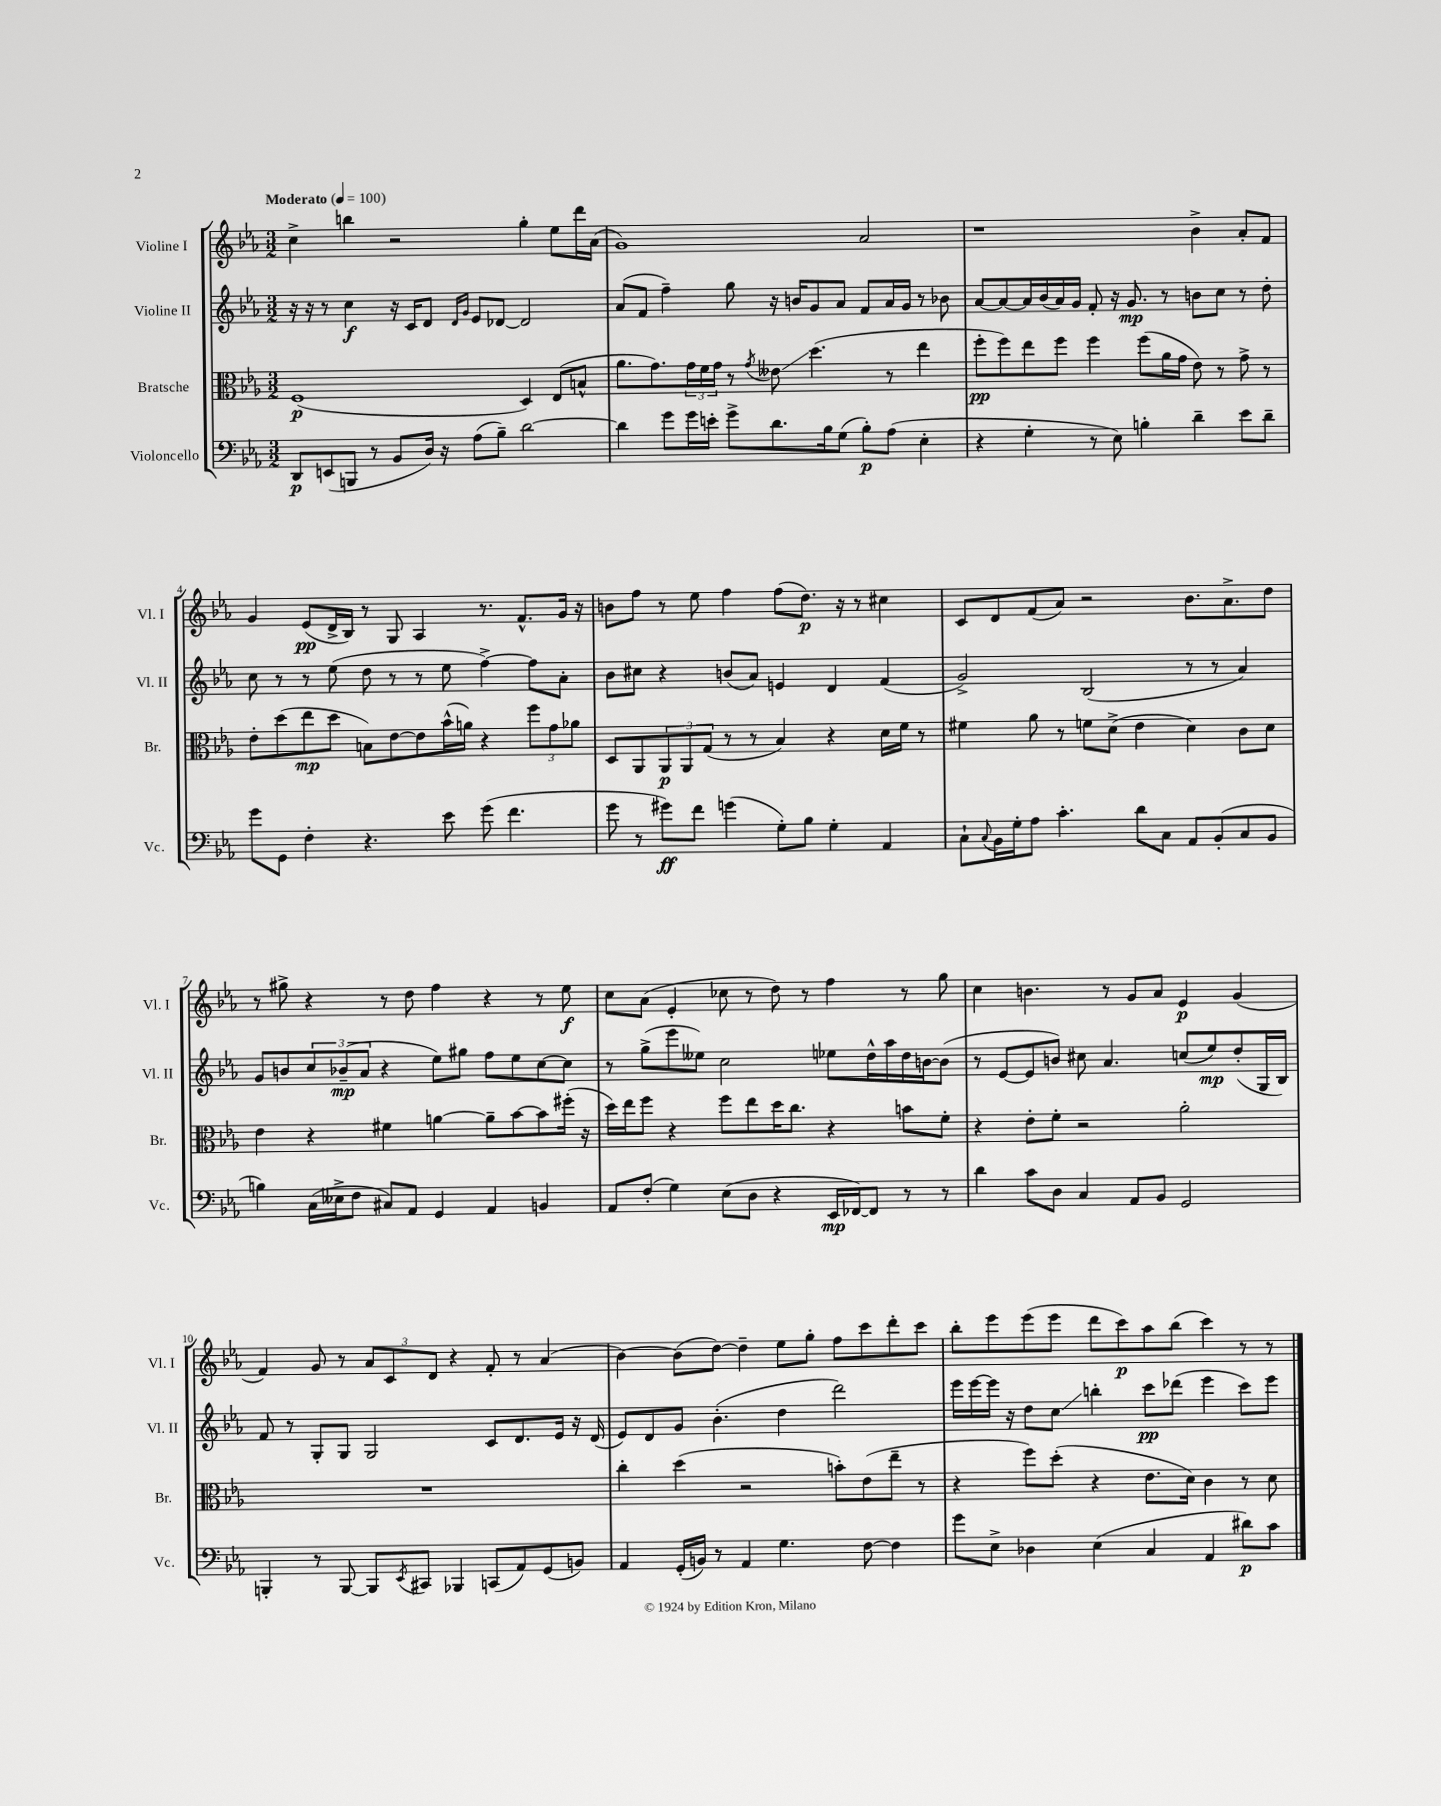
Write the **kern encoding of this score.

**kern	**kern	**kern	**kern
*staff4	*staff3	*staff2	*staff1
*clefF4	*clefC3	*clefG2	*clefG2
*k[b-e-a-]	*k[b-e-a-]	*k[b-e-a-]	*k[b-e-a-]
*M3/2	*M3/2	*M3/2	*M3/2
*MM100	*MM100	*MM100	*MM100
8DD/L	(1F	16r	4cc^\
.	.	16r	.
(8EE/	.	8r	.
8BBB/J	.	4cc\	4bb\
8r	.	.	.
8BB-/L	.	16r	2r
.	.	16c/LK	.
16D/Jk)	.	8d/J	.
16r	.	.	.
.	.	16qqd/LL	.
.	.	16qqg/JJ	.
(8A-\L	.	8e-/L	.
8B-~\J)	.	[8d-/J	.
[2d\	4D/)	2d-/]	4gg'\
.	(8E-/L	.	8ee-\L
.	8B^^/J	.	16ddd\L
.	.	.	(16a-\JJ
=	=	=	=
4d\]	8.a-\L	(8a-/L	1g)
.	.	8f/J	.
.	8.g\)	.	.
8g\L	.	4ff~\)	.
16g\L	24g\L	.	.
.	24f\	.	.
16e'\JJ	.	.	.
.	24g\JJ	.	.
8g^\L	8r	8gg\	.
.	8qg/	.	.
8.d\	8e--\	16r	.
.	.	16b/LK	.
.	(4.dd\	8g/	.
16B-\k	.	.	.
(8G\J	.	8a-/J	.
8B-'\L)	.	8f/L	2a-/
(8A-\J	8r	16a-/L	.
.	.	16g/JJ	.
4E-'\	4ee-\	8r	.
.	.	8b-\	.
=	=	=	=
4r	8ff'\L	[8a-/L	1r
.	8ff\)	8a-/_	.
4G'\	8ee-\	16a-/]L	.
.	.	(16b-/	.
.	8ff\J	16a-/)	.
.	.	16g/JJ	.
8r	4ff\	8f'/	.
8E-\)	.	16r	.
.	.	8.g/	.
4B'\	(8ff\L	.	.
.	16a-\L	8r	.
.	16g\JJ	.	.
4d~\	8e-\)	8b\L	4b-^\
.	8r	8cc\J	.
8e-\L	8g^\	8r	8a-'/L
8d~\J	8r	8dd'\	8f/J
=	=	=	=
8g\L	8e-'\L	8cc\	4g/
8GG\J	(8dd\	8r	.
4F'\	8ee-\	8r	(8e-/L
.	8dd\J	(8ee-\	16d^/L
.	.	.	16B-/JJ)
4.r	8B\L)	8dd\	8r
.	[8e-\	8r	8G/
.	8e-\]	8r	4A-/
8e-\	(16b-^^\L	8ee-\	.
.	16a\JJ)	.	.
(8g\	4r	[4ff^\)	8.r
4.f\	.	.	.
.	.	.	8.f^^/L
.	12ff\L	8ff\]L	.
.	12g\	.	.
.	.	8a-'\J	16g/Jk
.	12a-\J	.	.
.	.	.	16r
=	=	=	=
8g\	8D/L	8b-\L	8b\L
8r	8AA-/	8cc#\J	8ff\J
8g#\L)	12AA-/	4r	8r
.	12AA-/	.	.
8f\J	.	.	8ee-\
.	(12G/J	.	.
(4g\	8r	(8b/L	4ff\
.	8r	8a-/J)	.
8G'\L)	4B-/)	4e/	(8ff\L
8B-\J	.	.	8.dd\J)
4G'\	4r	4d/	.
.	.	.	16r
.	.	.	8r
4AA-/	16d\LL	(4f/	4cc#\
.	16f\JJ	.	.
.	8r	.	.
=	=	=	=
8C`\L	4f#\	2g^/)	8c/L
8qqC/	.	.	.
16BB-\L	.	.	8d/
16G'\J	.	.	.
8A-\J	8a-\	.	(8f/
4.c'\	8r	.	8a-/J)
.	8f\L	(2B-/	2r
.	(8d^\J	.	.
8d\L	4e-\	.	.
8C\J	.	.	.
8AA-/L	4d\)	8r	8.b-\L
(8BB-'/	.	8r	.
.	.	.	8.a-^\
8C/	8c\L	4a-/)	.
8BB-/J	8d\J	.	8dd\J
=	=	=	=
4B\)	4e-\	8g/L	8r
.	.	8b/	8gg#^\
(16C\LL	4r	12cc/	4r
16E--^\J	.	.	.
.	.	(12b-~/	.
8F\J	.	.	.
.	.	12a-/J	.
8C#/L)	4f#\	4r	8r
8AA-/J	.	.	8dd\
4GG/	[4a\	8ee-\L)	4ff\
.	.	8gg#\J	.
4AA-/	8a~\]L	8ff\L	4r
.	[8b-\	8ee-\	.
4BB/	8b-\]	[8cc\	8r
.	(16ff#'\Jk	8cc\]J	8ee-\
.	16r	.	.
=	=	=	=
8AA-/L	16dd\LL)	8r	8cc\L
.	16ee-\J	.	.
(8F'/J	8ff\J	(8gg^\L	(8a-\J
4G\)	4r	8eee-\	4e-'/
.	.	8ee--\J)	.
(8E-\L	8ff\L	2cc\	8cc-\
8D\J	8ee-\	.	8r
4r	16dd\K	.	8dd\)
.	8.cc\J	.	.
.	.	.	8r
16EE-/LL	4r	8ee-\L	4ff\
[16FF-/J)	.	.	.
8FF-/]J	.	16dd^^\L	.
.	.	16aa-\	.
8r	8b\L	16dd\	8r
.	.	[16b\J	.
8r	8f'\J	(8b\]J	8gg\
=	=	=	=
4d\	4r	8r	4cc\
.	.	[8e-/L	.
8c\L	8e-'\L	8e-/]	4.b\
8D\J	8f'\J	8b/J)	.
4C/	2r	8cc#\	.
.	.	4.a-/	8r
8AA-/L	.	.	8g/L
8BB-/J	.	.	8a-/J
2GG/	2a-'\	(8cc/L	4e-/
.	.	8ee-/)	.
.	.	(8dd'/	(4g/
.	.	16G/L	.
.	.	16B-/JJ)	.
=	=	=	=
4BBB'/	1.r	8f/	4f/)
.	.	8r	.
8r	.	8G'/L	8g/
[8BBB/	.	8G/J	8r
8BBB/]L	.	2G/	12a-/L
.	.	.	12c/
8qEE-/	.	.	.
8CC#/J	.	.	.
.	.	.	12d/J
4BBB-/	.	.	4r
(8CC/L	.	8c/L	8f'/
8AA-/)	.	8.d/	8r
(8GG/	.	.	(4a-/
.	.	16e-/Jk	.
8BB/J)	.	16r	.
.	.	(16d/	.
=	=	=	=
4AA-/	4cc'\	8e-/L)	[4b-\)
.	.	8d/	.
(16GG'/LL	(4dd\	8g/J	(8b-\]L
16BB/JJ)	.	.	.
8r	.	(4.b-'\	[8dd\J)
4AA-/	2r	.	4dd~\]
4.G\	.	4dd\	8ee-\L
.	.	.	8gg'\J
.	8b'\L)	2ddd\)	8ff\L
[8F\	(8e-\	.	8ccc\
4F\]	8ee-~\J	.	8ddd'\
.	8r	.	8ccc\J
=	=	=	=
8g\L	4r	16eee-\LL	8bb-'\L
.	.	[16eee-\	.
8E-^\J	.	16eee-\]JJ	8eee-\
.	.	16r	.
4D-\	8ff\L)	8dd\L	(8eee-\
.	(8dd'\J	8cc\J	8eee-\J
(4E-\	4r	4bb'\	8ddd\L
.	.	.	8ccc\)
4C/	8.e-\L	8ccc\L	8aa-\
.	.	(8ddd-\J	(8bb-\J
.	16d\Jk)	.	.
4AA-/	4c\	4eee-\	4ccc\)
8d#\L)	8r	8ccc\L)	8r
8c\J	8d\	8eee-\J	8r
==	==	==	==
*-	*-	*-	*-
